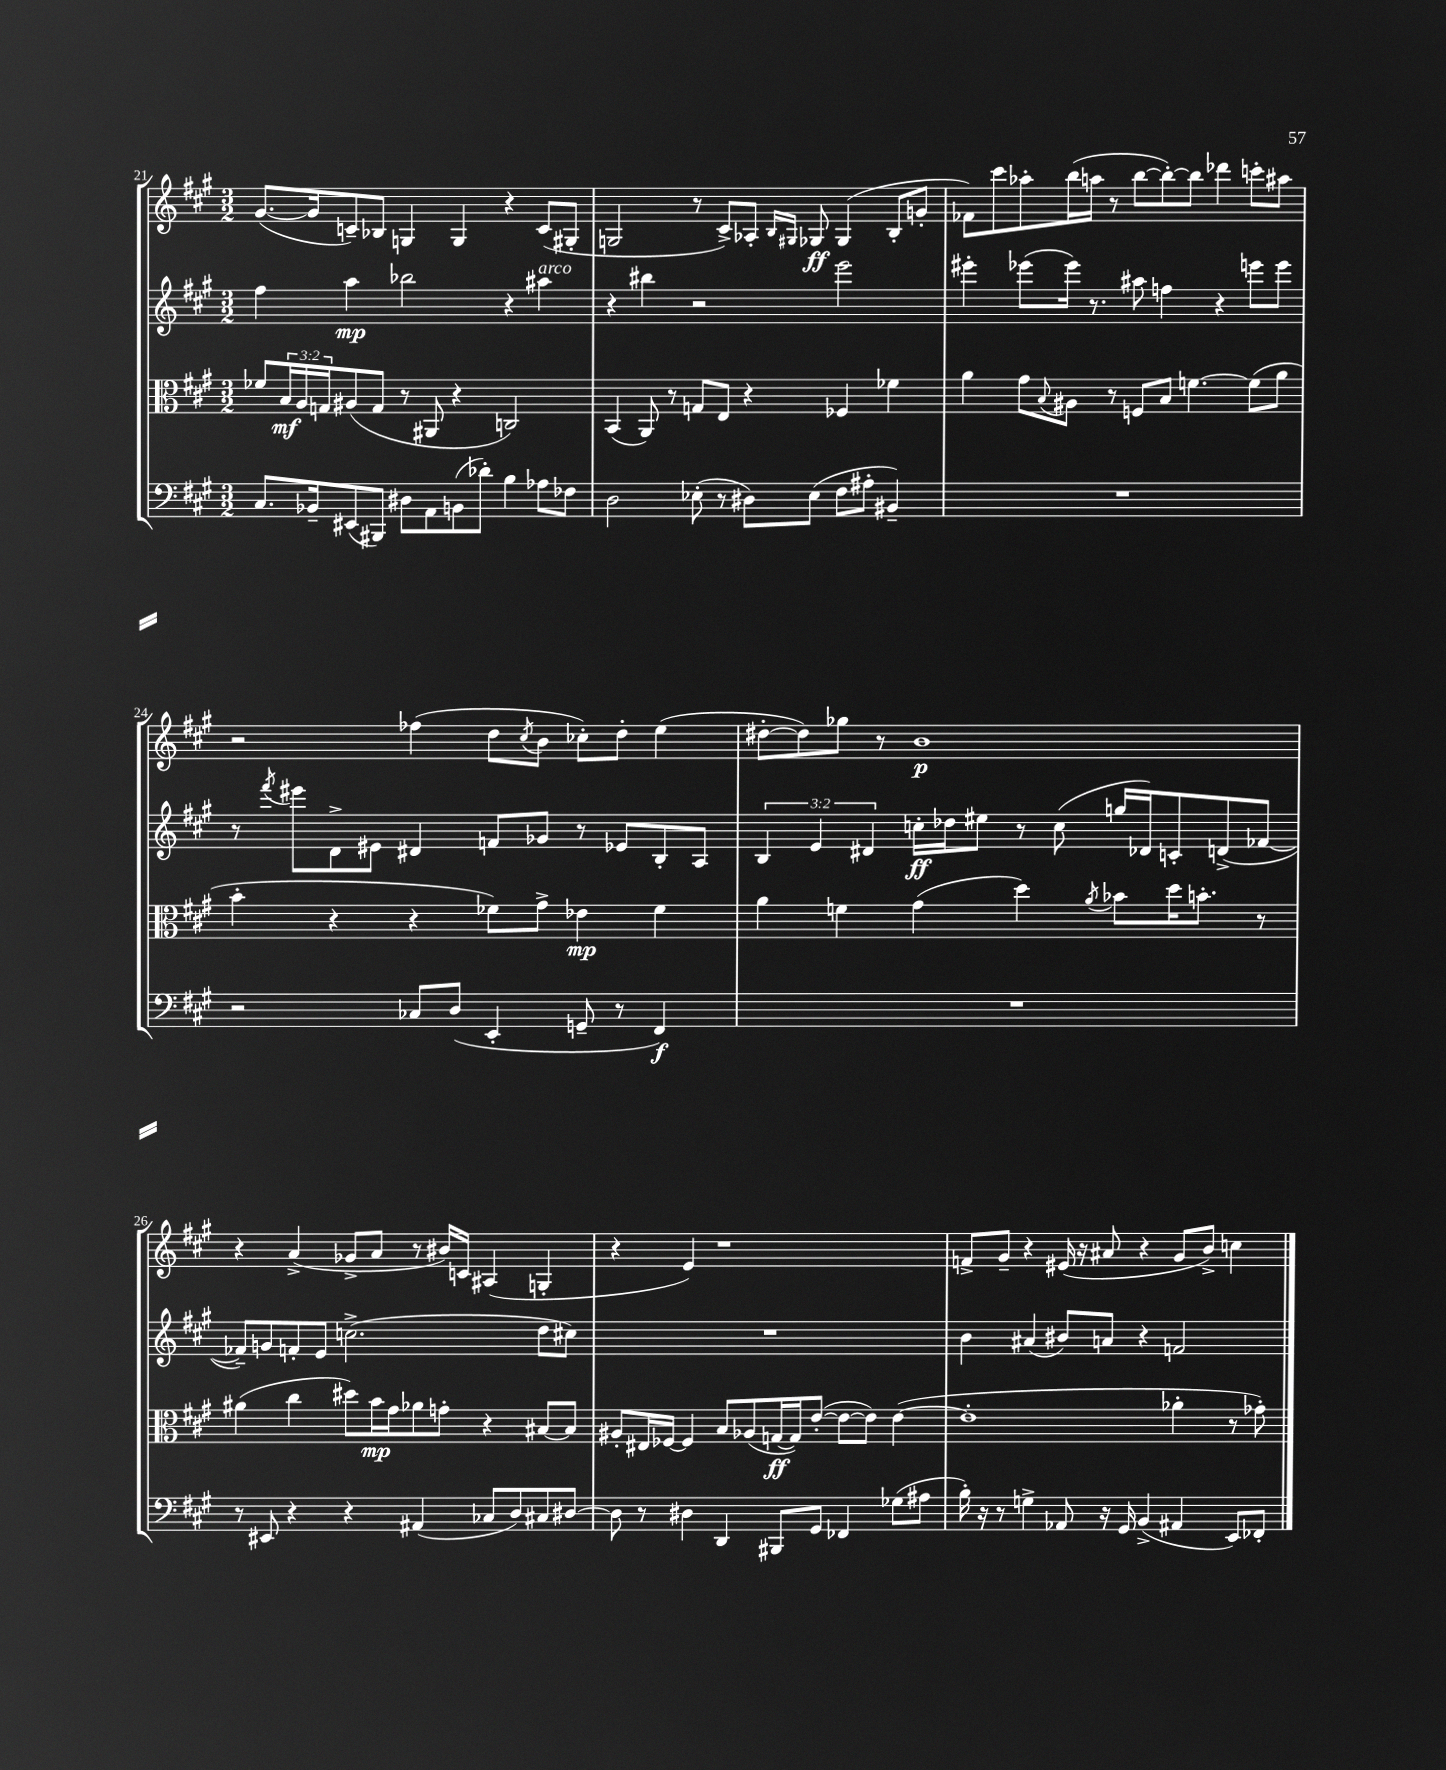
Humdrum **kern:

**kern	**kern	**kern	**kern
*staff4	*staff3	*staff2	*staff1
*clefF4	*clefC3	*clefG2	*clefG2
*k[f#c#g#]	*k[f#c#g#]	*k[f#c#g#]	*k[f#c#g#]
*M3/2	*M3/2	*M3/2	*M3/2
8.C#	8f-	4ff#	([8.g#
.	24B	.	.
.	24A	.	.
16BB-~	.	.	16g#]
.	24G	.	.
(8EE#	(8A#	4aa	8c~)
8BBB#)	8G	.	8B-
8D#	8r	2bb-	4G
8AA	8AA#	.	.
(8BB	4r	.	4G
8d-')	.	.	.
4B	2C)	4r	4r
8A-	.	4aa#	(8c
8F-	.	.	8G#'
=	=	=	=
2D	(4BB	4r	2G
.	8AA)	4bb#	.
.	8r	.	.
(8E-'	8G	2r	8r
8r	8E	.	8c#^)
8D#)	4r	.	8A-'
.	.	.	16qqB
.	.	.	16qqG#
(8E-	.	.	8G-
8F#	4F-	2eee	(4G-
8A#'	.	.	.
4BB#~)	4f-	.	8B'
.	.	.	8g'
=	=	=	=
1.r	4a	4eee#'	8f-)
.	.	.	8ccc#
.	8g#	(8eee-	8aa-'
.	8qqB	.	.
.	8A#	16eee-)	(16bb
.	.	8.r	16aa
.	8r	.	8r
.	8F	8aa#	[8bb
.	8B	4ff	8bb'_)
.	[4.f	.	8bb]
.	.	4r	4ddd-
.	(8f]	8eee	8ccc'
.	8a	8eee	8aa#
=	=	=	=
2r	4b'	8r	2r
.	.	8qfff#	.
.	.	8eee#	.
.	4r	8d^	.
.	.	8e#	.
8C-	4r	4d#	(4ff-
(8D	.	.	.
4EE'	8f-)	8f	8dd
.	.	.	8qcc#
.	8g#^	8g-	8b
8GG~	4e-	8r	8cc-')
8r	.	8e-	8dd'
4FF#)	4f-	8B'	(4ee
.	.	8A	.
=	=	=	=
1.r	4a	6B	[8dd#'
.	.	.	8dd#])
.	.	6e	.
.	4f	.	8gg-
.	.	6d#	.
.	.	.	8r
.	(4g#	16cc'	1b
.	.	16dd-	.
.	.	8ee#	.
.	4dd)	8r	.
.	.	(8cc	.
.	8qa	.	.
.	8b-	16gg	.
.	.	16d-)	.
.	16dd	8c'	.
.	8.b'	.	.
.	.	(8d^	.
.	8r	[8f-	.
=	=	=	=
8r	(4a#	8f-~])	4r
8EE#	.	8g	.
4r	4cc#	8f'	(4a^
.	.	8e	.
4r	8dd#)	(2.cc^	8g-^
.	16b	.	8a
.	16g#	.	.
(4AA#	8a-	.	8r
.	8g'	.	16b#)
.	.	.	16c
8C-	4r	.	(4A#
8D)	.	.	.
8C#	[8B#	8dd	4G'
[8D#	8B#]	8cc#)	.
=	=	=	=
8D#]	8A#'	1.r	4r
8r	16E#	.	.
.	[16F-	.	.
4D#	4F-]	.	4e)
4DD	8B	.	1r
.	(8A-	.	.
8BBB#	[16G	.	.
.	16G])	.	.
8GG#	([8e'	.	.
4FF-	8e_	.	.
.	8e])	.	.
(8G-	([4e	.	.
8A#	.	.	.
=	=	=	=
16B')	1e']	4b	8f^
16r	.	.	.
8r	.	.	8g#~
4G^	.	(4a#	4r
8AA-	.	8b#)	(16e#
.	.	.	16r
16r	.	8a	8a#
16GG#	.	.	.
(4BB^	.	4r	4r
4AA#	4a-'	2f	8g#
.	.	.	8b^)
8EE)	8r	.	4cc
8FF-'	8g-')	.	.
==	==	==	==
*-	*-	*-	*-
